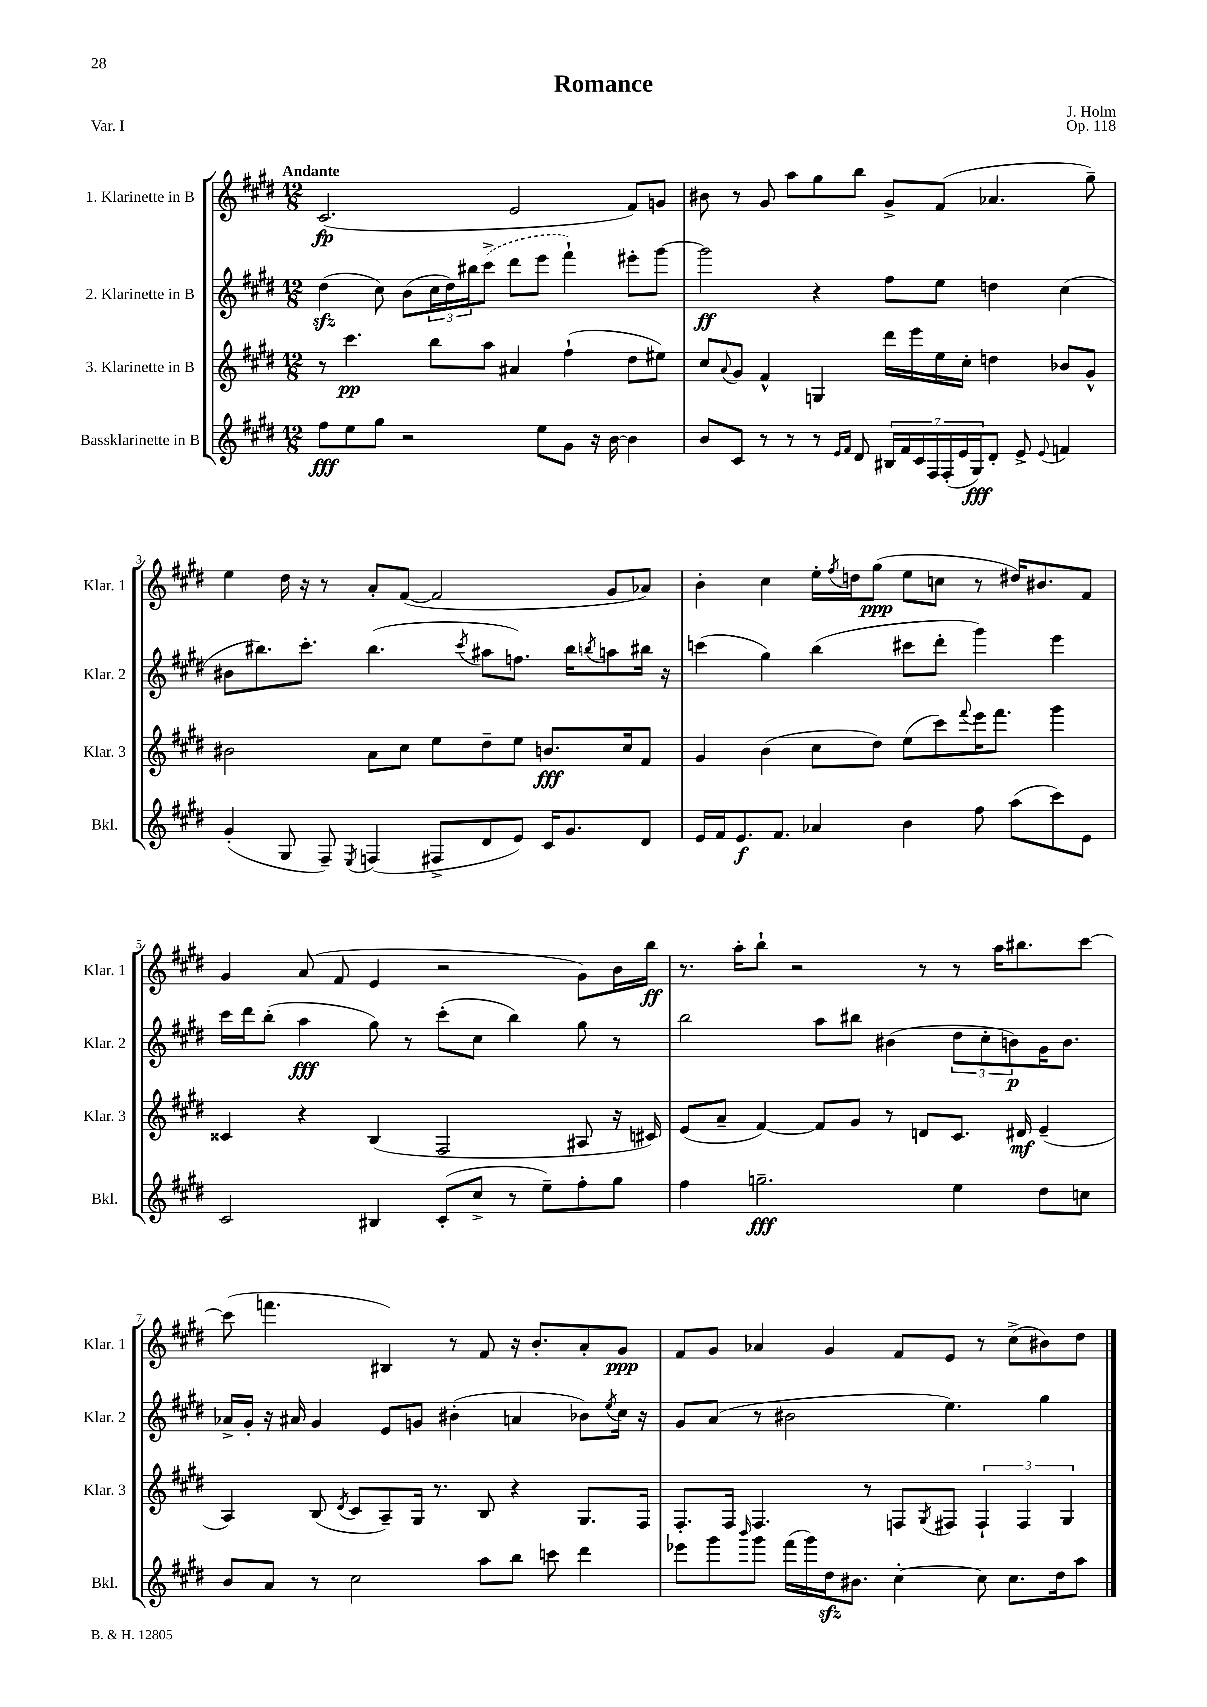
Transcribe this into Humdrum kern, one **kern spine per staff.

**kern	**dynam	**kern	**dynam	**kern	**dynam	**kern	**dynam
*part4	*part4	*part3	*part3	*part2	*part2	*part1	*part1
*staff4	*staff4	*staff3	*staff3	*staff2	*staff2	*staff1	*staff1
*I"Bassklarinette in B	*	*I"3. Klarinette in B	*	*I"2. Klarinette in B	*	*I"1. Klarinette in B	*
*I'Bkl.	*	*I'Klar. 3	*	*I'Klar. 2	*	*I'Klar. 1	*
*clefG2	*	*clefG2	*	*clefG2	*	*clefG2	*
*k[f#c#g#d#]	*	*k[f#c#g#d#]	*	*k[f#c#g#d#]	*	*k[f#c#g#d#]	*
*M12/8	*	*M12/8	*	*M12/8	*	*M12/8	*
=1	=1	=1	=1	=1	=1	=1	=1
!	!	!	!	!	!	!LO:TX:a:B:t=Andante	!
8ff#\L	fff	8r	.	(4dd#zz\	.	(2.c#/	fp
8ee\	.	4.ccc#\	pp	.	.	.	.
8gg#\J	.	.	.	8cc#\)	.	.	.
2r	.	.	.	(8b\L	.	.	.
.	.	8bb\L	.	24cc#\L	.	.	.
.	.	.	.	24dd#\)	.	.	.
.	.	.	.	24bb#X\J	.	.	.
.	.	8aa\J	.	(8ccc#^\J	.	.	.
.	.	4a#X/	.	8ddd#\L	.	2e/	.
8ee\L	.	.	.	8eee\J	.	.	.
8g#\J	.	(4ff#`\	.	4fff#`\)	.	.	.
16r	.	.	.	.	.	.	.
[16b\	.	.	.	.	.	.	.
4b\]	.	8dd#\L	.	8eee#X'\L	.	8f#/L)	.
.	.	8ee#X\J)	.	[8ggg#\J	.	8gn/J	.
=2	=2	=2	=2	=2	=2	=2	=2
8b/L	.	8cc#/L	.	2ggg#\]	ff	8b#X\	.
.	.	8qqa/	.	.	.	.	.
8c#/J	.	8g#/J	.	.	.	8r	.
8r	.	4f#^^/	.	.	.	8g#/	.
8r	.	.	.	.	.	8aa\L	.
8r	.	4Gn/	.	4r	.	8gg#\	.
16qqe/LL	.	.	.	.	.	.	.
16qqf#/JJ	.	.	.	.	.	.	.
8d#/	.	.	.	.	.	8bb\J	.
28B#X/LL	.	16ddd#\LL	.	8ff#\L	.	8g#^/L	.
28f#/	.	.	.	.	.	.	.
.	.	16eee\	.	.	.	.	.
28c#/	.	.	.	.	.	.	.
28F#/	.	.	.	.	.	.	.
.	.	16ee\	.	8ee\J	.	(8f#/J	.
(28F#'/	.	.	.	.	.	.	.
28e/	.	.	.	.	.	.	.
.	.	16cc#'\JJ	.	.	.	.	.
28G#/J)	fff	.	.	.	.	.	.
8d#'/J	.	4ddn\	.	4ddn\	.	4.a-X/	.
8e^/	.	.	.	.	.	.	.
8qqe/	.	.	.	.	.	.	.
4fn/	.	8b-X/L	.	(4cc#\	.	.	.
.	.	8g#^^/J	.	.	.	8gg#~\)	.
!!LO:LB:g=z
=3	=3	=3	=3	=3	=3	=3	=3
(4g#'/	.	2b#X\	.	8b#X\L	.	4ee\	.
.	.	.	.	8.bb#X\)	.	.	.
8G#/	.	.	.	.	.	16dd#\	.
.	.	.	.	8.ccc#'\J	.	16r	.
8F#~/)	.	.	.	.	.	8r	.
8qE/	.	.	.	.	.	.	.
(4Fn/	.	8a\L	.	(4.bb#\	.	8a'/L	.
.	.	8cc#\J	.	.	.	([8f#/J	.
8F#X^/L	.	8ee\L	.	.	.	2f#/]	.
.	.	.	.	8qccc#/	.	.	.
8d#/	.	8dd#~\	.	8aa#X\L	.	.	.
8e/J)	.	8ee\J	.	8.ffn\J)	.	.	.
16c#/KL	.	8.bn/L	fff	.	.	.	.
8.g#/	.	.	.	16bb#\KL	.	.	.
.	.	.	.	8qbbn/	.	.	.
.	.	.	.	8aan\	.	8g#/L	.
.	.	16cc#/k	.	.	.	.	.
8d#/J	.	8f#/J	.	16bb#X\Jk	.	8a-X/J)	.
.	.	.	.	16r	.	.	.
=4	=4	=4	=4	=4	=4	=4	=4
16e/LL	.	4g#/	.	(4cccn\	.	4b'\	.
16f#/J	.	.	.	.	.	.	.
8.e/	f	.	.	.	.	.	.
.	.	(4b\	.	4gg#\)	.	4cc#\	.
8.f#/J	.	.	.	.	.	.	.
4a-X/	.	8cc#\L	.	(4bb\	.	16ee'\LL	.
.	.	.	.	.	.	8qff#/	.
.	.	.	.	.	.	16ddn\J	.
.	.	8dd#\J)	.	.	.	(8gg#\J	ppp
4b\	.	(8ee\L	.	8ccc#X\L	.	8ee\L	.
.	.	8ccc#\)	.	8ddd#'\J	.	8ccn\J	.
.	.	8qqfff#/	.	.	.	.	.
8ff#\	.	16eee\K	.	4ggg#\)	.	8r	.
.	.	8.fff#\J	.	.	.	.	.
(8aa\L	.	.	.	.	.	16dd#X/KL)	.
.	.	.	.	.	.	8.b#X/	.
8ccc#\)	.	4ggg#\	.	4eee\	.	.	.
8e\J	.	.	.	.	.	8f#/J	.
!!LO:LB:g=z
=5	=5	=5	=5	=5	=5	=5	=5
2c#/	.	4c##X/	.	16ccc#\LL	.	4g#/	.
.	.	.	.	16ddd#\J	.	.	.
.	.	.	.	(8bb'\J	.	.	.
.	.	4r	.	4aa\	fff	(8a/	.
.	.	.	.	.	.	8f#/	.
4B#X/	.	(4B/	.	8gg#\)	.	4e/	.
.	.	.	.	8r	.	.	.
(8c#'/L	.	2F#/	.	(8ccc#'\L	.	2r	.
8cc#^/J	.	.	.	8cc#\J	.	.	.
8r	.	.	.	4bb\)	.	.	.
8ee~\L)	.	.	.	.	.	.	.
8ff#'\	.	8A#X/	.	8gg#\	.	8g#\L)	.
8gg#\J	.	16r	.	8r	.	16b\L	.
.	.	16c#X/)	.	.	.	16bb\JJ	ff
=6	=6	=6	=6	=6	=6	=6	=6
4ff#\	.	(8e/L	.	2bb\	.	8.r	.
.	.	8a~/J	.	.	.	.	.
.	.	.	.	.	.	16aa'\KL	.
2.ggn~\	fff	[4f#/)	.	.	.	8bb`\J	.
.	.	.	.	.	.	2r	.
.	.	8f#/L]	.	8aa\L	.	.	.
.	.	8g#/J	.	8bb#X\J	.	.	.
.	.	8r	.	(4b#X\	.	.	.
.	.	8dn/L	.	.	.	8r	.
4ee\	.	8.c#/J	.	12dd#\L	.	8r	.
.	.	.	.	12cc#'\	.	.	.
.	.	.	.	.	.	16aa\KL	.
.	.	.	.	12bn\)	p	.	.
.	.	16d#X/	mf	.	.	8.bb#X\	.
8dd#\L	.	(4e~/	.	16g#\K	.	.	.
.	.	.	.	8.b\J	.	.	.
8ccn\J	.	.	.	.	.	[8ccc#\J	.
!!LO:LB:g=z
=7	=7	=7	=7	=7	=7	=7	=7
8b/L	.	4A/)	.	16a-X^/LL	.	(8ccc#\]	.
.	.	.	.	16g#'/JJ	.	.	.
8a/J	.	.	.	16r	.	4.fffn\	.
.	.	.	.	16a#X/	.	.	.
8r	.	(8B/	.	4g#/	.	.	.
.	.	8qd#/	.	.	.	.	.
2cc#\	.	8c#/L	.	.	.	.	.
.	.	8A~/)	.	8e/L	.	4B#X/)	.
.	.	16G#/Jk	.	8gn/J	.	.	.
.	.	8.r	.	.	.	.	.
.	.	.	.	(4b#X'\	.	8r	.
8aa\L	.	8B/	.	.	.	8f#/	.
8bb\J	.	4r	.	4an/	.	16r	.
.	.	.	.	.	.	8.b'/L	.
8cccn\	.	.	.	.	.	.	.
4ddd#\	.	8.G#/L	.	8b-X\L)	.	8a'/	.
.	.	.	.	8qee/	.	.	.
.	.	.	.	16cc#\Jk	.	8g#/J	ppp
.	.	16F#/Jk	.	16r	.	.	.
=8	=8	=8	=8	=8	=8	=8	=8
8eee-X\L	.	8.F#'/L	.	8g#/L	.	8f#/L	.
8ggg#\	.	.	.	(8a/J	.	8g#/J	.
.	.	16F#/Jk	.	.	.	.	.
16qqbbb/	.	.	.	.	.	.	.
8ggg#\J	.	4.F#/	.	8r	.	4a-X/	.
(16fff#\LL	.	.	.	2b#X\	.	.	.
16ggg#\)	.	.	.	.	.	.	.
16dd#zz\J	.	.	.	.	.	4g#/	.
8.b#X\J	.	.	.	.	.	.	.
.	.	8r	.	.	.	.	.
[4cc#'\	.	8Fn/L	.	.	.	8f#/L	.
.	.	8qG#/	.	.	.	.	.
.	.	8F#X/J	.	4.ee\)	.	8e/J	.
8cc#\]	.	6F#`/	.	.	.	8r	.
8.cc#\L	.	.	.	.	.	(8cc#^\L	.
.	.	6F#/	.	.	.	.	.
.	.	.	.	4gg#\	.	8b#X\)	.
16dd#\k	.	.	.	.	.	.	.
.	.	6G#/	.	.	.	.	.
8aa\J	.	.	.	.	.	8dd#\J	.
==	==	==	==	==	==	==	==
*-	*-	*-	*-	*-	*-	*-	*-
